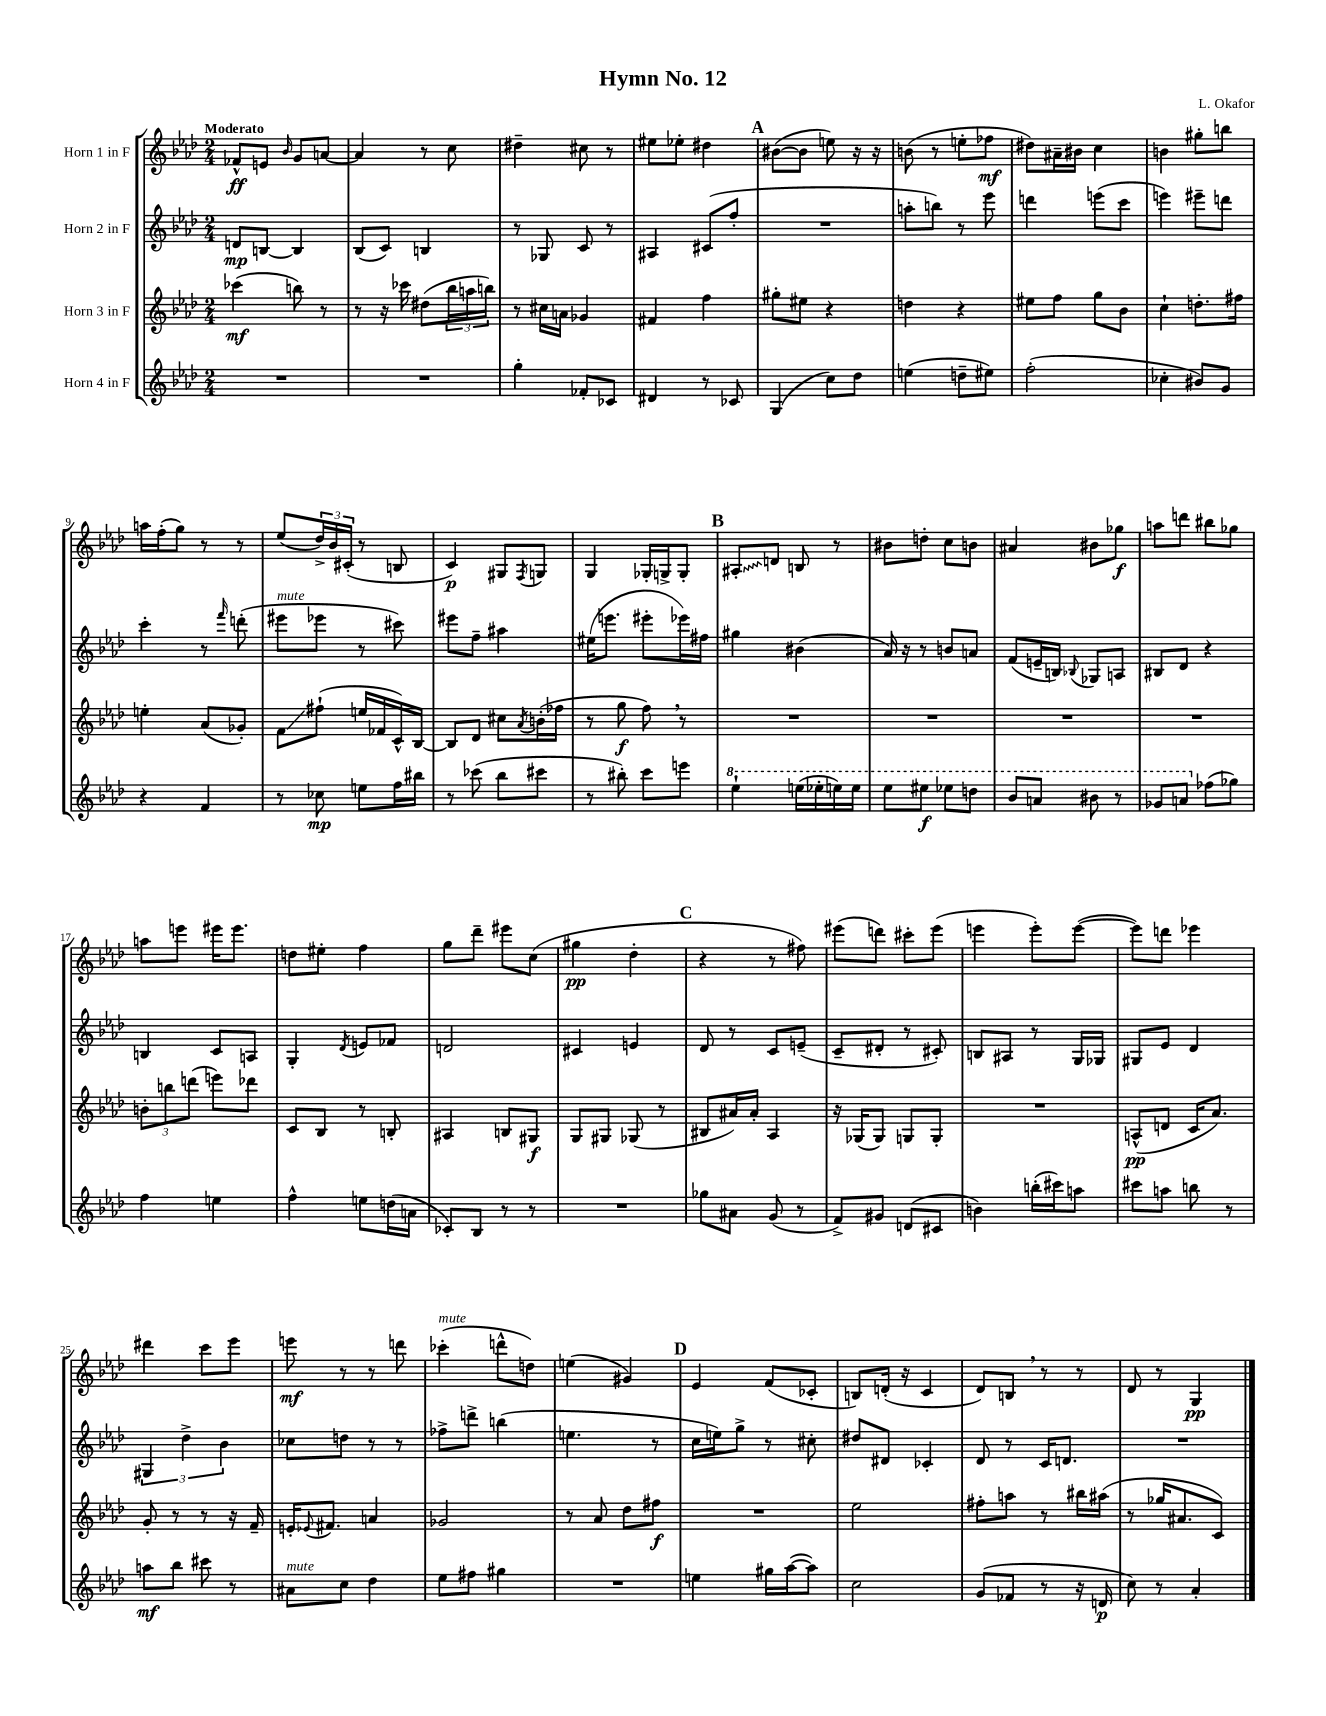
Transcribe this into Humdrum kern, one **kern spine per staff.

**kern	**kern	**kern	**kern
*staff4	*staff3	*staff2	*staff1
*clefG2	*clefG2	*clefG2	*clefG2
*k[b-e-a-d-]	*k[b-e-a-d-]	*k[b-e-a-d-]	*k[b-e-a-d-]
*M2/4	*M2/4	*M2/4	*M2/4
2r	(4ccc-\	8d/L	8f-^^/L
.	.	[8B/J	8e/J
.	.	.	16qqb-/
.	8bb\)	4B/]	8g/L
.	8r	.	[8a/J
=	=	=	=
2r	8r	(8B-/L	4a/]
.	16r	8c/J)	.
.	16ccc-\	.	.
.	(8dd#\L	4B/	8r
.	24bb-\L	.	8cc\
.	24aa\	.	.
.	24bb\JJ)	.	.
=	=	=	=
4gg'\	8r	8r	4dd#~\
.	16cc#\LL	8G-/	.
.	16a\JJ	.	.
8f-'/L	4g-/	8c/	8cc#\
8c-/J	.	8r	8r
=	=	=	=
4d#/	4f#/	4A#/	8ee#\L
.	.	.	8ee-'\J
8r	4ff\	(8c#/L	4dd#\
8c-/	.	8ff'/J	.
=	=	=	=
(4G/	8gg#'\L	2r	([8b#\L
.	8ee#\J	.	8b#\]J
8cc\L)	4r	.	8ee\)
8dd-\J	.	.	16r
.	.	.	16r
=	=	=	=
(4ee\	4dd\	8aa'\L	(8b\
.	.	8bb\J)	8r
8dd~\L	4r	8r	8ee'\L
8ee#\J)	.	8eee-\	8ff-\J
=	=	=	=
(2ff'\	8ee#\L	4ddd\	8dd#\L)
.	8ff\J	.	16a#~\L
.	.	.	16b#\JJ
.	8gg\L	(8eee\L	4cc\
.	8b-\J	8ccc\J	.
=	=	=	=
4cc-'\	4cc`\	4eee\)	4b\
8b#/L)	8.dd'\L	8eee#~\L	8gg#'\L
8g/J	.	8ddd\J	8bb\J
.	16ff#\Jk	.	.
=	=	=	=
4r	4ee'\	4ccc'\	16aa\LL
.	.	.	(16ff'\J
.	.	.	8gg\J)
4f/	(8a-/L	8r	8r
.	.	16qqfff/	.
.	8g-'/J)	(8ddd'\	8r
=	=	=	=
8r	8f\L	8eee#\L	(8ee-/L
8cc-\	(8ff#`\J	8eee-\J	24dd-^/L)
.	.	.	24b-/
.	.	.	(24c#'/JJ
8ee\L	16ee/LL	8r	8r
.	16f-/	.	.
16ff\L	16c^^/)	8ccc#\)	8B/
16bb#\JJ	[16B-/JJ	.	.
=	=	=	=
8r	8B-/]L	8eee#\L	4c/)
(8ccc-\	8d-/J	8ff~\J	.
8bb-\L	8cc#\L	4aa#\	8G#/L
.	8qa-/	.	8qF/
8ccc#\J	(16b'\L	.	8G/J
.	16ff-\JJ	.	.
=	=	=	=
8r	8r	(16ee#\LK	4G/
.	.	8.eee\J	.
8bb#'\)	8gg\	.	.
8ccc\L	8ff\)	8eee#'\L	16G-'/LL
.	.	.	16G^/J
8eee\J	8r	16eee-\L)	8G'/J
.	.	16ff#\JJ	.
=	=	=	=
4eee-`\	2r	4gg#\	8A#'/L
.	.	.	8d/J
(16eee\LL	.	(4b#\	8B/
16eee-'\	.	.	.
16eee\)	.	.	8r
16eee\JJ	.	.	.
=	=	=	=
8eee-\L	2r	16a-/)	8b#\L
.	.	16r	.
8eee#\J	.	8r	8dd'\J
8eee-\L	.	8b/L	8cc\L
8ddd\J	.	8a/J	8b\J
=	=	=	=
8bb-/L	2r	(8f/L	4a#/
8aa/J	.	16e~/L	.
.	.	16B/JJ)	.
.	.	8qqB-/	.
8bb#\	.	8G-/L	8b#\L
8r	.	8A/J	8gg-\J
=	=	=	=
8gg-/L	2r	8B#/L	8aa\L
8aa/J	.	8d-/J	8ddd\J
(8ff-\L	.	4r	8bb#\L
8gg-\J)	.	.	8gg-\J
=	=	=	=
4ff\	12b'\L	4B/	8aa\L
.	12bb\	.	.
.	.	.	8eee\J
.	(12ddd\J	.	.
4ee\	8eee\L)	8c/L	16eee#\LK
.	.	.	8.eee#\J
.	8ddd-\J	8A/J	.
=	=	=	=
4ff^^\	8c/L	4G'/	8dd\L
.	8B-/J	.	8ee#'\J
.	.	8qd-/	.
8ee\L	8r	8e/L	4ff\
(16dd\L	8B'/	8f-/J	.
16a\JJ	.	.	.
=	=	=	=
8c-'/L)	4A#/	2d/	8gg\L
8B-/J	.	.	8ddd-~\J
8r	8B/L	.	8eee#\L
8r	8G#/J	.	(8cc\J
=	=	=	=
2r	8G/L	4c#/	4gg#\
.	8G#/J	.	.
.	(8G-/	4e/	4dd-'\
.	8r	.	.
=	=	=	=
8gg-\L	8B#/L	8d-/	4r
8a#\J	16a#/L)	8r	.
.	16a#'/JJ	.	.
(8g/	4A-/	8c/L	8r
8r	.	(8e~/J	8ff#\)
=	=	=	=
8f^/L)	16r	8c~/L	(8eee#\L
.	(16G-/LK	.	.
8g#/J	8G-/J)	8d#'/J	8ddd\J)
(8d/L	8G/L	8r	8ccc#'\L
8c#/J	8G'/J	8c#'/)	(8eee#\J
=	=	=	=
4b\)	2r	8B/L	4eee\
.	.	8A#/J	.
(16bb'\LL	.	8r	8eee'\L)
16ccc#\J)	.	.	.
8aa\J	.	16G/LL	([8eee\J
.	.	16G-/JJ	.
=	=	=	=
8ccc#\L	(8A^^/L	8G#/L	8eee\]L)
8aa\J	8d/J	8e-/J	8ddd\J
8bb\	16c/LK	4d-/	4eee-\
.	8.a-/J)	.	.
8r	.	.	.
=	=	=	=
8aa\L	8g'/	6G#/	4ddd#\
8bb-\J	8r	.	.
.	.	6dd-^\	.
8ccc#\	8r	.	8ccc\L
.	.	6b-\	.
8r	16r	.	8eee-\J
.	16f~/	.	.
=	=	=	=
8a#\L	16e'/LK	8cc-\L	8eee\
.	8qqe-/	.	.
.	8.f#/J	.	.
8cc\J	.	8dd\J	8r
4dd-\	4a/	8r	8r
.	.	8r	8ddd\
=	=	=	=
8ee-\L	2g-/	8ff-^\L	(4ccc-'\
8ff#\J	.	8ddd^\J	.
4gg#\	.	(4bb\	8ddd^^\L
.	.	.	8dd\J)
=	=	=	=
2r	8r	4.ee\	(4ee\
.	8a-/	.	.
.	8dd-\L	.	4g#/)
.	8ff#\J	8r	.
=	=	=	=
4ee\	2r	16cc\LL	4e-/
.	.	16ee\J)	.
.	.	8gg^\J	.
16gg#\LL	.	8r	(8f/L
([16aa-\J	.	.	.
8aa-\]J)	.	8cc#'\	8c-'/J
=	=	=	=
2cc\	2ee-\	8dd#/L	8B/L)
.	.	8d#/J	(16d'/Jk
.	.	.	16r
.	.	4c-'/	4c/
=	=	=	=
(8g/L	8ff#'\L	8d-/	8d-/L)
8f-/J	8aa\J	8r	8B/J
8r	8r	16c/LK	8r
.	.	8.d/J	.
16r	16bb#\LL	.	8r
16d/	(16aa#\JJ	.	.
=	=	=	=
8cc\)	8r	2r	8d-/
8r	16gg-/LK	.	8r
.	8.a#/	.	.
4a-'/	.	.	4G/
.	8c/J)	.	.
==	==	==	==
*-	*-	*-	*-
